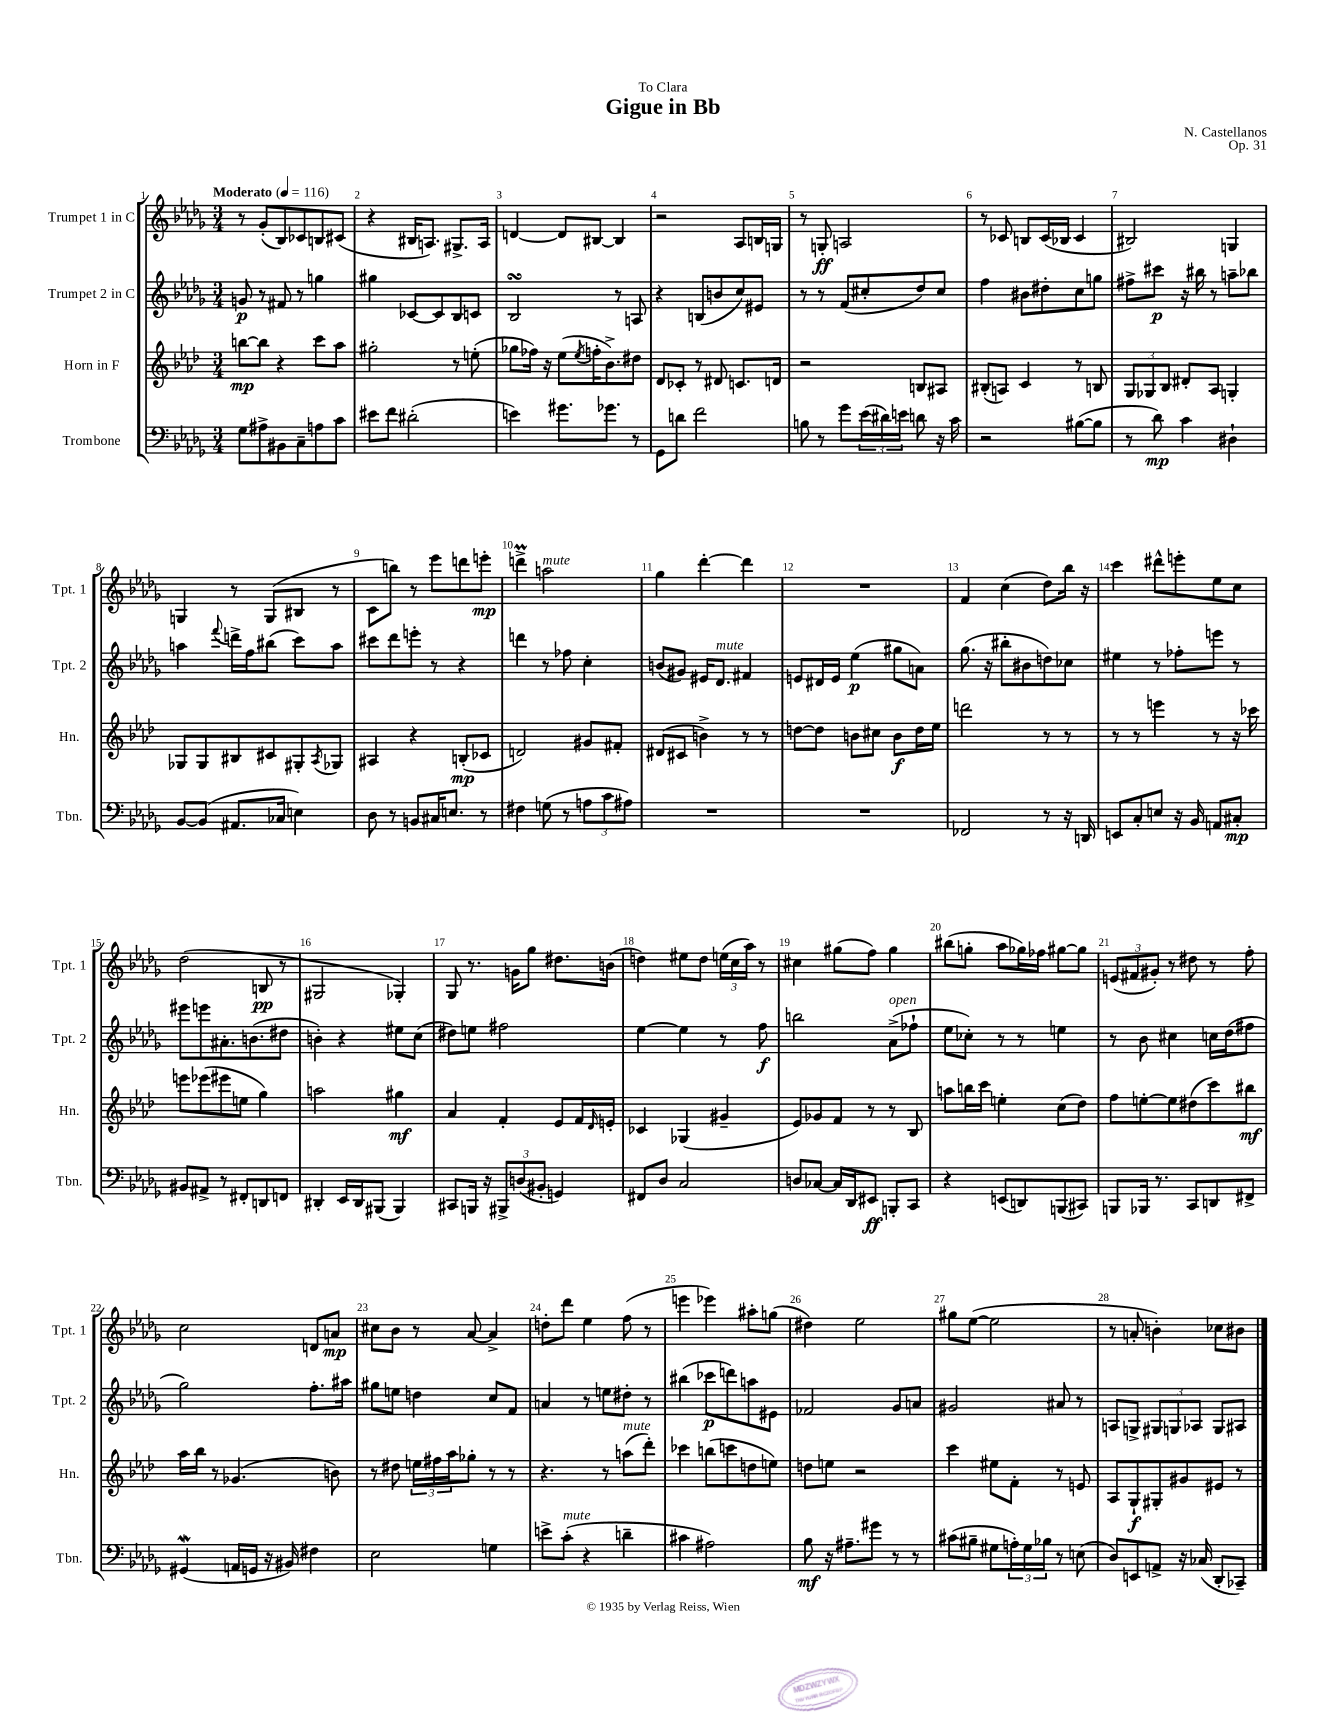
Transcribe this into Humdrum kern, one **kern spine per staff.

**kern	**dynam	**kern	**dynam	**kern	**dynam	**kern	**dynam
*part4	*part4	*part3	*part3	*part2	*part2	*part1	*part1
*staff4	*staff4	*staff3	*staff3	*staff2	*staff2	*staff1	*staff1
*I"Trombone	*	*I"Horn in F	*	*I"Trumpet 2 in C	*	*I"Trumpet 1 in C	*
*I'Tbn.	*	*I'Hn.	*	*I'Tpt. 2	*	*I'Tpt. 1	*
*clefF4	*	*clefG2	*	*clefG2	*	*clefG2	*
*k[b-e-a-d-g-]	*	*k[b-e-a-d-]	*	*k[b-e-a-d-g-]	*	*k[b-e-a-d-g-]	*
*M3/4	*	*M3/4	*	*M3/4	*	*M3/4	*
*MM116	*	*MM116	*	*MM116	*	*MM116	*
=1	=1	=1	=1	=1	=1	=1	=1
!	!	!	!	!	!	!LO:TX:a:B:t=Moderato	!
8G-\L	.	[8bbn\L	mp	8gn/	p	8r	.
8A#X^\	.	8bb\J]	.	8r	.	(8g-'/L	.
8BB#X\	.	4r	.	8f#X/	.	8B-/)	.
8C~\	.	.	.	8r	.	8c-X/	.
8An\	.	8ccc\L	.	4ggn\	.	8Bn/	.
8c\J	.	8aa-\J	.	.	.	(8c#X/J	.
=2	=2	=2	=2	=2	=2	=2	=2
8e#X\L	.	2gg#X'\	.	4gg#X\	.	4r	.
8f\J	.	.	.	.	.	.	.
(2d#X'\	.	.	.	[8c-X/L	.	16B#X/KL	.
.	.	.	.	.	.	8.An/J)	.
.	.	.	.	8c-/]	.	.	.
.	.	8r	.	8B-/	.	8.G#X^/L	.
.	.	(8een'\	.	8cn/J	.	.	.
.	.	.	.	.	.	16A/Jk	.
=3	=3	=3	=3	=3	=3	=3	=3
4en\)	.	8gg-X\L	.	2B-sSSS/	.	[4dn/	.
.	.	16ff-X\Jk)	.	.	.	.	.
.	.	16r	.	.	.	.	.
8.g#X\L	.	(8ee-\L	.	.	.	8d/L]	.
.	.	8qee-/	.	.	.	.	.
.	.	16ffn'\K	.	.	.	[8B#X/J	.
8.g-X\J	.	8.b-^\)	.	.	.	.	.
.	.	.	.	8r	.	4B#/]	.
8r	.	8dd#X\J	.	8An/	.	.	.
=4	=4	=4	=4	=4	=4	=4	=4
8GG-\L	.	8d-/L	.	4r	.	2r	.
8dn\J	.	8c-X'/J	.	.	.	.	.
2f\	.	8r	.	(8Bn/L	.	.	.
.	.	8d#X/	.	8bn/	.	.	.
.	.	8.cn/L	.	8cc/)	.	8A-/L	.
.	.	.	.	8e#X/J	.	16Bn/L	.
.	.	16dn/Jk	.	.	.	16Gn/JJ	.
=5	=5	=5	=5	=5	=5	=5	=5
8Bn\	.	2r	.	8r	.	8r	.
8r	.	.	.	8r	.	8Gn'/	ff
8g-\L	.	.	.	(8f/L	.	2An/	.
(24e-\L	.	.	.	8cc#X'/	.	.	.
24d#X\)	.	.	.	.	.	.	.
24en\JJ	.	.	.	.	.	.	.
8dn\	.	8Bn/L	.	8dd-/)	.	.	.
16r	.	8A#X/J	.	8cc#/J	.	.	.
16c\	.	.	.	.	.	.	.
=6	=6	=6	=6	=6	=6	=6	=6
2r	.	(8B#X'/L	.	4ff\	.	8r	.
.	.	8An/J)	.	.	.	8c-X/	.
.	.	4c/	.	8b#X\L	.	8Bn/L	.
.	.	.	.	8dd#X'\	.	(16c-/L	.
.	.	.	.	.	.	16B-X/JJ	.
([8B#X\L	.	8r	.	8cc\	.	4c-/	.
8B#\J]	.	8Bn/	.	8ggn\J	.	.	.
=7	=7	=7	=7	=7	=7	=7	=7
8r	.	12G/L	.	8ff#X^\L	.	2B#X/)	.
.	.	12G-X/	.	.	.	.	.
8d-\)	mp	.	.	8ccc#X\J	p	.	.
.	.	12B-/J	.	.	.	.	.
4c\	.	8d#X'/L	.	16r	.	.	.
.	.	.	.	16bb#X\	.	.	.
.	.	8A-/J	.	8r	.	.	.
4D#X`\	.	4Gn'/	.	8aan~\L	.	4Gn/	.
.	.	.	.	8bb-X\J	.	.	.
!!LO:LB:g=z
=8	=8	=8	=8	=8	=8	=8	=8
[8BB-/L	.	8G-X/L	.	4aan\	.	4Gn/	.
(8BB-/J]	.	8G-/	.	.	.	.	.
.	.	.	.	8qqfff/	.	.	.
8.AA#X/L	.	8B#X/	.	16dddn^\LL	.	8r	.
.	.	.	.	16ff\J	.	.	.
.	.	8c#X/	.	(8bb#X\J	.	(8G/L	.
16C-X/Jk	.	.	.	.	.	.	.
4En\)	.	8G#X'/	.	8ccc\L)	.	8B#X/J	.
.	.	8qA-/	.	.	.	.	.
.	.	8G-X/J	.	8aa\J	.	8r	.
=9	=9	=9	=9	=9	=9	=9	=9
8D-\	.	4A#X/	.	8ccc#X\L	.	8c\L	.
8r	.	.	.	8ddd-\	.	8bbn\J)	.
8BBn/L	.	4r	.	8eeen'\J	.	8r	.
16C#X/K	.	.	.	8r	.	8eee-\L	.
8.En/J	.	.	.	.	.	.	.
.	.	(8Bn'/L	mp	4r	.	8dddn\	.
8r	.	8c-X/J	.	.	.	8eeen'\J	mp
=10	=10	=10	=10	=10	=10	=10	=10
4F#X\	.	2dn/)	.	4dddn\	.	4dddnm^\	.
!	!	!	!	!	!	!LO:TX:a:i:t=mute	!
(8Gn\	.	.	.	8r	.	2aan\	.
8r	.	.	.	8ff-X\	.	.	.
12An\L	.	8g#X/L	.	4cc'\	.	.	.
12c\	.	.	.	.	.	.	.
.	.	8f#X'/J	.	.	.	.	.
12A#X\J)	.	.	.	.	.	.	.
=11	=11	=11	=11	=11	=11	=11	=11
2.r	.	(8d#X/L	.	(8bn/L	.	4gg-\	.
.	.	8c#X/J	.	8g#X/J)	.	.	.
.	.	4bn^\)	.	16e#X/KL	.	[4ddd-'\	.
!	!	!	!	!LO:TX:a:i:t=mute	!	!	!
.	.	.	.	8.d-/J	.	.	.
.	.	8r	.	4f#X/	.	4ddd-\]	.
.	.	8r	.	.	.	.	.
=12	=12	=12	=12	=12	=12	=12	=12
2.r	.	[8ddn\L	.	8en/L	.	2.r	.
.	.	8dd\J]	.	16d#X/L	.	.	.
.	.	.	.	16e/JJ	.	.	.
.	.	8bn\L	.	(4ee-\	p	.	.
.	.	8cc#X\J	.	.	.	.	.
.	.	8b\L	f	8gg#X\L	.	.	.
.	.	16dd\L	.	8an\J)	.	.	.
.	.	16ee-\JJ	.	.	.	.	.
=13	=13	=13	=13	=13	=13	=13	=13
2FF-X/	.	2dddn\	.	(8.gg-\	.	4f/	.
.	.	.	.	16r	.	.	.
.	.	.	.	8bb#X'\L	.	(4cc\	.
.	.	.	.	8b#X\	.	.	.
8r	.	8r	.	8ddn\)	.	8dd-\L)	.
16r	.	8r	.	8cc-X\J	.	16bb-\Jk	.
16DDn/	.	.	.	.	.	16r	.
=14	=14	=14	=14	=14	=14	=14	=14
8EEn/L	.	8r	.	4ee#X\	.	4ccc\	.
8C'/	.	8r	.	.	.	.	.
8En/J	.	4eeen\	.	8r	.	8ddd#X^^\L	.
16r	.	.	.	8ff-X'\L	.	8eeen'\	.
16BB-/	.	.	.	.	.	.	.
8AAn/L	.	8r	.	8eeen\J	.	8ee-\	.
8C#X'/J	mp	16r	.	8r	.	8cc\J	.
.	.	16ccc-X\	.	.	.	.	.
!!LO:LB:g=z
=15	=15	=15	=15	=15	=15	=15	=15
8BB#X/L	.	8eeen\L	.	8eee#X\L	.	(2dd-\	.
8AA#X^/J	.	(8eee-X\	.	8eeen\	.	.	.
8r	.	8eee#X\	.	8.a#X'\	.	.	.
8FF#X'/L	.	8een\J	.	.	.	.	.
.	.	.	.	(8.bn\	.	.	.
8DDn/	.	4gg\)	.	.	.	8Bn/	pp
8FFn/J	.	.	.	8dd#X\J	.	8r	.
=16	=16	=16	=16	=16	=16	=16	=16
4DD#X'/	.	2aan\	.	4bn'\)	.	2G#X/	.
16EE-/LL	.	.	.	4r	.	.	.
16DD#/J	.	.	.	.	.	.	.
(8BBB#X/J	.	.	.	.	.	.	.
4BBB#/)	.	4gg#X\	mf	8ee#X\L	.	4G-X'/)	.
.	.	.	.	(8cc\J	.	.	.
=17	=17	=17	=17	=17	=17	=17	=17
8CC#X/L	.	4a-/	.	8dd#X\L)	.	8G-/	.
16BBBn/Jk	.	.	.	8een\J	.	8.r	.
16r	.	.	.	.	.	.	.
12BBB#X^/L	.	4f'/	.	2ff#X\	.	.	.
.	.	.	.	.	.	16gn\KL	.
(12Dn/	.	.	.	.	.	.	.
.	.	.	.	.	.	8gg-\J	.
12BB#X'/J	.	.	.	.	.	.	.
4GGn/)	.	8e-/L	.	.	.	8.dd#X\L	.
.	.	16f/L	.	.	.	.	.
.	.	16qqd-/	.	.	.	.	.
.	.	16en'/JJ	.	.	.	(16bn\Jk	.
=18	=18	=18	=18	=18	=18	=18	=18
8FF#X/L	.	4c-X/	.	[4ee-\	.	4ddn\)	.
8D-/J	.	.	.	.	.	.	.
2C/	.	(4G-X/	.	4ee-\]	.	8ee#X\L	.
.	.	.	.	.	.	8dd\J	.
.	.	4g#X~/	.	8r	.	(24een\LL	.
.	.	.	.	.	.	24cc\	.
.	.	.	.	.	.	24aa-\JJ)	.
.	.	.	.	8ff\	f	8r	.
=19	=19	=19	=19	=19	=19	=19	=19
8Dn/L	.	8e-/L)	.	2bbn\	.	4cc#X\	.
[8C-X/J	.	8g-X/	.	.	.	.	.
16C-/LL]	.	8f/J	.	.	.	(8gg#X\L	.
16DD-/J	.	.	.	.	.	.	.
8EE#X/J	ff	8r	.	.	.	8ff\J)	.
!	!	!	!	!LO:TX:a:i:t=open	!	!	!
8BBBn'/L	.	8r	.	(8a-^\L	.	4gg#\	.
8CC/J	.	8B-/	.	8ff-X`\J	.	.	.
=20	=20	=20	=20	=20	=20	=20	=20
4r	.	8aan\L	.	8ee-\L	.	(8bb#X\L	.
.	.	16bbn\L	.	8cc-X'\J)	.	8ggn'\J	.
.	.	16ccc\JJ	.	.	.	.	.
(8EEn/L	.	4een'\	.	8r	.	8aa-\L	.
8DDn/)	.	.	.	8r	.	16gg-X\L)	.
.	.	.	.	.	.	16ff-X\JJ	.
(8BBBn/	.	(8cc\L	.	4een\	.	[8gg#X\L	.
8CC#X/J)	.	8dd-\J)	.	.	.	8gg#\J]	.
=21	=21	=21	=21	=21	=21	=21	=21
8BBBn/L	.	8ff\L	.	8r	.	(12en/L	.
.	.	.	.	.	.	12f#X/	.
16BBB-X/Jk	.	[8een'\	.	8b-\	.	.	.
.	.	.	.	.	.	12g#X'/J)	.
8.r	.	.	.	.	.	.	.
.	.	8ee\]	.	4cc#X\	.	8r	.
8CC/L	.	(8dd#X\	.	.	.	8dd#X\	.
8DDn/	.	8ccc\)	.	16ccn\LL	.	8r	.
.	.	.	.	(16dd-\J	.	.	.
8FF#X^/J	.	8bb#X\J	mf	8ff#X\J	.	8ff'\	.
!!LO:LB:g=z
=22	=22	=22	=22	=22	=22	=22	=22
(4GG#XW/	.	16aa-\LL	.	2gg-\)	.	2cc\	.
.	.	16bb-\JJ	.	.	.	.	.
.	.	8r	.	.	.	.	.
16AAn/LL	.	(4.g-X/	.	.	.	.	.
16GGn/JJ	.	.	.	.	.	.	.
16r	.	.	.	.	.	.	.
16BB#X/)	.	.	.	.	.	.	.
4F#X\	.	.	.	8.ff'\L	.	8dn/L	.
.	.	8bn\)	.	.	.	8an/J	mp
.	.	.	.	16aa#X\Jk	.	.	.
=23	=23	=23	=23	=23	=23	=23	=23
2E-\	.	8r	.	8gg#X\L	.	8cc#X\L	.
.	.	8dd#X\	.	8een\J	.	8b-\J	.
.	.	24een\LL	.	4ddn\	.	8r	.
.	.	24ff#X\	.	.	.	.	.
.	.	24aa-\J	.	.	.	.	.
.	.	8gg-X'\J	.	.	.	[8a-/	.
4Gn\	.	8r	.	8cc/L	.	4a-^/]	.
.	.	8r	.	8f/J	.	.	.
=24	=24	=24	=24	=24	=24	=24	=24
8en^\L	.	4.r	.	4an/	.	8ddn'\L	.
!LO:TX:a:i:t=mute	!	!	!	!	!	!	!
(8c'\J	.	.	.	.	.	8ddd-\J	.
4r	.	.	.	8r	.	4ee-\	.
.	.	8r	.	8een\L	.	.	.
!	!	!LO:TX:a:i:t=mute	!	!	!	!	!
4dn~\	.	(8aan\L	.	8dd#X'\J	.	(8ff\	.
.	.	8ddd-'\J)	.	8r	.	8r	.
=25	=25	=25	=25	=25	=25	=25	=25
4c#X\	.	4ccc-X\	.	(4bb#X\	.	4eeen\	.
2A#X\)	.	(8bbn\L	.	8ccc-X\L	p	4eee-X\)	.
.	.	8cccn\	.	8dddn\)	.	.	.
.	.	8ddn\	.	8aan\	.	8aa#X'\L	.
.	.	8een\J)	.	8e#X\J	.	(8ggn\J	.
=26	=26	=26	=26	=26	=26	=26	=26
8B-\	mf	8ddn\L	.	2f-X/	.	4dd#X\)	.
16r	.	8een\J	.	.	.	.	.
8.A#X~\L	.	.	.	.	.	.	.
.	.	2r	.	.	.	2ee-\	.
8g#X\J	.	.	.	.	.	.	.
8r	.	.	.	8g-/L	.	.	.
8r	.	.	.	8an/J	.	.	.
=27	=27	=27	=27	=27	=27	=27	=27
(8c#X\L	.	4ccc\	.	2g#X/	.	8gg#X\L	.
8B#X~\J	.	.	.	.	.	([8ee-\J	.
8G#X\L	.	8ee#X\L	.	.	.	2ee-\]	.
24An'\L)	.	8f'\J	.	.	.	.	.
24G#\	.	.	.	.	.	.	.
24B-X\JJ	.	.	.	.	.	.	.
8r	.	8r	.	8a#X/	.	.	.
(8En\	.	8en/	.	8r	.	.	.
=28	=28	=28	=28	=28	=28	=28	=28
8D-/L)	.	8A-/L	.	8An/L	.	8r	.
8EEn/	.	8G`/	f	8Gn^/J	.	8an'/	.
8AAn^/J	.	8G#X'/	.	12G#X/L	.	4bn'\)	.
.	.	.	.	12Gn/	.	.	.
16r	.	8g#X/	.	.	.	.	.
.	.	.	.	12A-X/J	.	.	.
(16C-X/	.	.	.	.	.	.	.
8DD-'/L	.	8e#X/J	.	8G/L	.	8cc-X\L	.
8CC-X~/J)	.	8r	.	8A#X/J	.	8b#X\J	.
==	==	==	==	==	==	==	==
*-	*-	*-	*-	*-	*-	*-	*-
